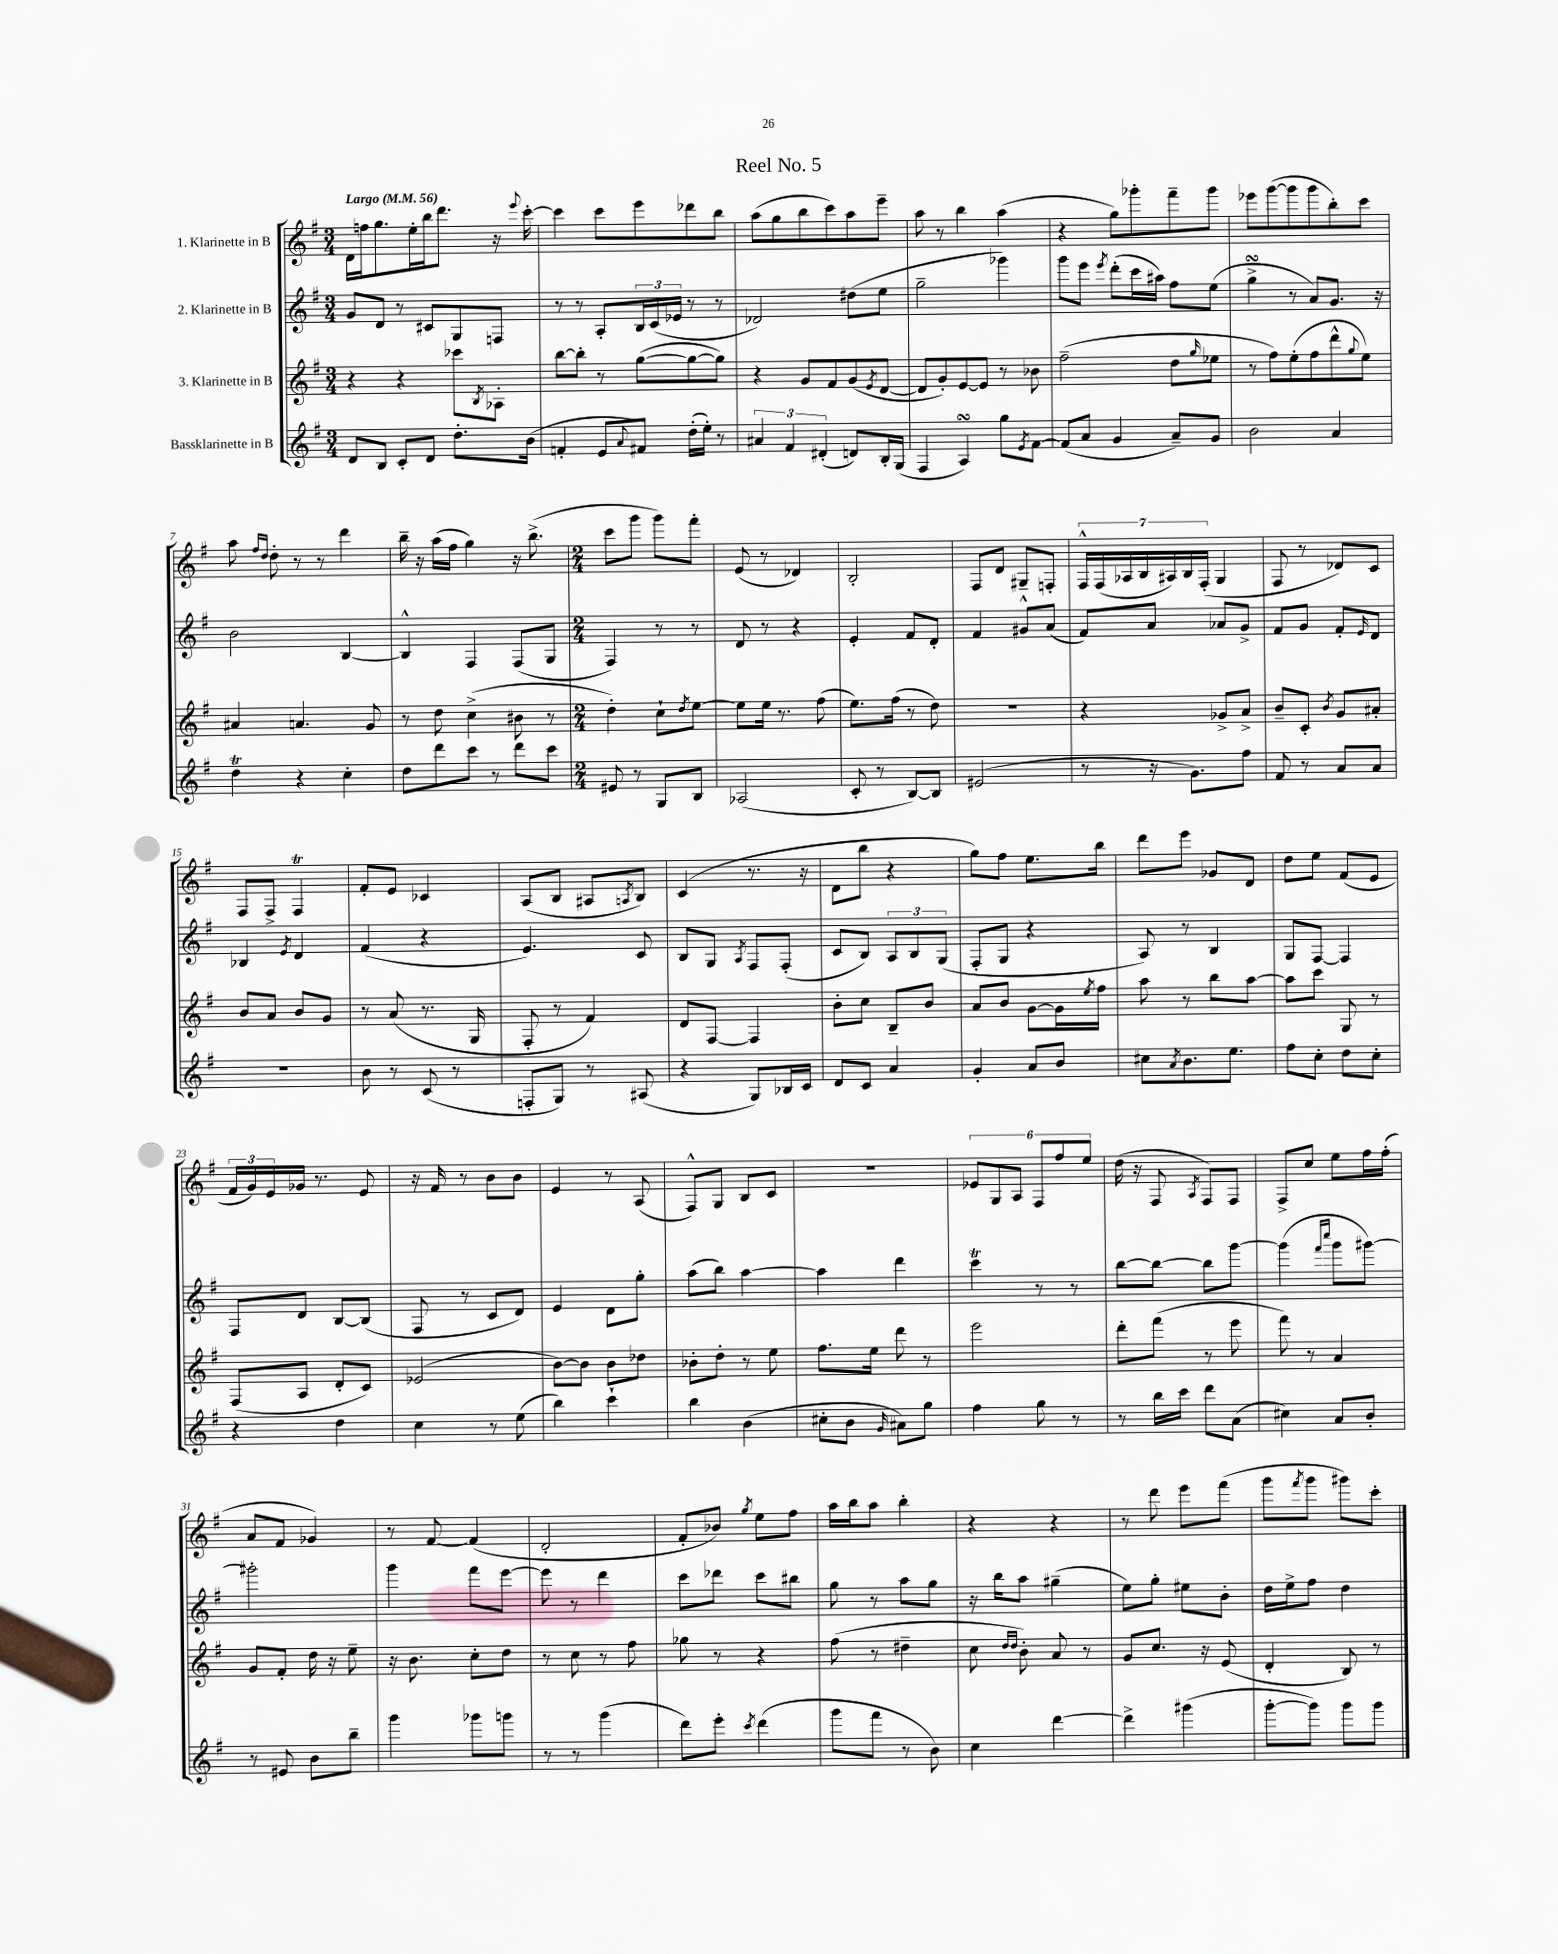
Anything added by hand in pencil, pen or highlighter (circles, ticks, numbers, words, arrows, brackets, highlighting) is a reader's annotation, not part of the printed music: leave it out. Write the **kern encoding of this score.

**kern	**kern	**kern	**kern
*staff4	*staff3	*staff2	*staff1
*clefG2	*clefG2	*clefG2	*clefG2
*k[f#]	*k[f#]	*k[f#]	*k[f#]
*M3/4	*M3/4	*M3/4	*M3/4
*MM56	*MM56	*MM56	*MM56
8d	4r	8g	16d
.	.	.	16ff
8B	.	8d	8.gg
8c'	4r	8r	.
.	.	.	16ee'
8d	.	8c#	16bb
.	.	.	8.ddd
8.dd'	8ccc-	8G	.
.	8qB	.	.
.	8A-'	8F	16r
.	.	.	8qqeee
(16b	.	.	[16ccc'
=	=	=	=
4f'	[8bb	8r	4ccc]
.	8bb']	8r	.
8e	8r	8A'	8ccc
8qqa	.	.	.
8f#)	([8gg	24B	8eee
.	.	(24c	.
.	.	24e-	.
(16dd'	8gg_	8r	8ddd-
16ee')	.	.	.
8r	8gg])	8r	8bb
=	=	=	=
6a#	4r	2d-)	(8aa
.	.	.	8gg
6f#	.	.	.
.	8g	.	8bb
(6d#'	.	.	.
.	8f#	.	8ccc)
8d)	(8g	(8dd#	8aa
.	8qe	.	.
16B'	[8d	8ee	8eee~
(16G	.	.	.
=	=	=	=
4F#	8d]	2gg~	8aa
.	8g')	.	8r
4A)	[8e	.	4bb
.	8e]	.	.
8gg	8r	4ggg-)	(4aa
8qe	.	.	.
[8f#	8b-	.	.
=	=	=	=
(8f#]	(2ff#~	8ggg	4r
8a	.	8eee	.
.	.	8qeee	.
4g	.	(8ddd'	8gg)
.	.	16ccc	8ggg-'
.	.	16aa#)	.
8a~)	8dd	8ff#	8fff#~
.	16qqgg	.	.
8g	8ee-	(8ee	8ggg-
=	=	=	=
2b	8r	4gg^	8eee-
.	8ff#)	.	([8ggg
.	(8ee'	8r	8ggg]
.	8ff#	8a)	8ggg
4a	8ddd^^	8.g	8bb')
.	8qqgg	.	.
.	8ee)	.	8ccc
.	.	16r	.
=	=	=	=
4dd	4a#	2b	8aa
.	.	.	16qqff#
.	.	.	16qqdd
.	.	.	8dd'
4r	4.a	.	8r
.	.	.	8r
4cc'	.	[4B	4ddd
.	8g	.	.
=	=	=	=
8dd	8r	4B^^]	16bb~
.	.	.	16r
8ddd	8dd	.	(16aa
.	.	.	16ff#
8ccc	(4cc^	4F#	4gg)
8r	.	.	.
8ddd	8b#	(8F#	16r
.	.	.	(8.bb^
8ccc	8r	8G	.
=	=	=	=
*M2/4	*M2/4	*M2/4	*M2/4
8e#	4dd')	4F#)	8ccc
8r	.	.	8ggg
8G	8cc`	8r	8ggg)
.	8qdd	.	.
8B	[8ee	8r	8fff#'
=	=	=	=
(2A-	8ee]	8d	(8e
.	16ee	8r	8r
.	8.r	.	.
.	.	4r	4d-)
.	(8ff#	.	.
=	=	=	=
8c'	8.ee)	4e'	2B'
8r	.	.	.
.	(16ff#	.	.
[8B)	8r	8f#	.
8B]	8dd)	8d'	.
=	=	=	=
(2e#	2r	4f#	8F#
.	.	.	8d
.	.	8g#^^	8G#~
.	.	(8a	8F'
=	=	=	=
8r	4r	8f#)	28F#^^
.	.	.	(28F#
.	.	.	28A-
.	.	.	28B
16r	.	8a	.
.	.	.	28A#)
.	.	.	28B
8.g)	.	.	.
.	.	.	(28F#'
.	8g-^	8a-	4G
8ff#	8a^	8g^	.
=	=	=	=
8f#	8b~	8f#	8F#
8r	8c'	8g	8r
.	8qb	.	.
8a	8g	8f#'	8d-)
.	.	16qqe	.
8a	8a#'	8d	8c
=	=	=	=
2r	8b	4B-	8F#
.	8a	.	8F#^
.	.	8qe	.
.	8b	4d	4F#
.	8g	.	.
=	=	=	=
8b	8r	(4f#	8f#'
8r	(8a	.	8e
(8c	8.r	4r	4c-
8r	.	.	.
.	16G	.	.
=	=	=	=
8F'	8F#'	4.e)	(8A
8G)	8r	.	8B
8r	4f#)	.	8A#
.	.	.	8qA
(8A#	.	8c	8B)
=	=	=	=
4r	8d	8B	(4c
.	[8F#	8G	.
.	.	8qA	.
8G)	4F#]	8F#	8.r
16B-	.	(8F#'	.
16c	.	.	16r
=	=	=	=
8d	8b'	8c	8d
8c	8cc	8B)	8bb
4a	8B~	12A	4r
.	.	12B	.
.	8b	.	.
.	.	(12G	.
=	=	=	=
4g'	8a	8F#'	8gg)
.	8b	8G	8ff#
8a	[8g	4r	8.ee
8b	16g]	.	.
.	8qee	.	.
.	16ff#	.	16bb
=	=	=	=
8cc#	8aa	8A)	8ddd
8qa	.	.	.
8.b	8r	8r	8eee
.	8bb	4B	8g-
8.ee	.	.	.
.	[8aa	.	8d
=	=	=	=
8ff#	8aa]	8G	8dd
8cc'	8ccc	[8F#	8ee
8dd	8G	4F#]	(8f#
8cc'	8r	.	8e
=	=	=	=
4r	(8F#	8F#	24f#
.	.	.	24g)
.	.	.	24e
.	8A	8d	16g-
.	.	.	8.r
4dd	8d'	[8B	.
.	8c)	(8B]	8e
=	=	=	=
4cc	(2e-	8F#	16r
.	.	.	16f#
.	.	8r	8r
8r	.	8c	8b
(8ee	.	8d)	8b
=	=	=	=
4bb)	[8b)	4e	4e
.	8b]	.	.
4ccc`	8b	8d	8r
.	8dd-	8gg'	(8A
=	=	=	=
4bb	8b-'	(8aa	8F#^^)
.	8dd'	8bb)	8G
(4b	8r	[4aa	8B
.	8ee	.	8c
=	=	=	=
8cc#'	8.ff#	4aa]	2r
8b	.	.	.
.	16ee	.	.
16qqg	.	.	.
8a#)	8ddd	4ddd	.
8gg	8r	.	.
=	=	=	=
4ff#	2eee	4ccc	12e-
.	.	.	12G
.	.	.	12A
8gg	.	8r	12F#
.	.	.	12ff#
8r	.	8r	.
.	.	.	12ee
=	=	=	=
8r	8ddd'	[8bb	(16dd
.	.	.	16r
16bb	(8fff#	8bb_	8F#
16ccc	.	.	.
.	.	.	8qA
8ddd	8r	8bb]	8F#)
(8a	8eee	[8ggg	8F#
=	=	=	=
4cc#)	8fff#)	(4ggg]	8F#^
.	8r	.	8cc
.	.	16qqfff#	.
.	.	16qqcccc	.
8a	4a	8ggg	8ee
8b'	.	[8ggg#)	16ff#
.	.	.	(16ff#'
=	=	=	=
8r	8g	2ggg#']	8a
8e#	8f#'	.	8f#
8b	16dd	.	4g-)
.	16r	.	.
8bb~	8ee~	.	.
=	=	=	=
4ggg	16r	4ggg	8r
.	8.b	.	.
.	.	.	[8f#
8ggg-	8cc'	8fff#	(4f#]
8ggg	8dd	[8eee	.
=	=	=	=
8r	8r	8eee]	2d'
8r	8cc	8r	.
(4ggg	8r	4ddd	.
.	8ff#	.	.
=	=	=	=
8ddd)	8gg-	8ccc	8f#'
8eee'	8r	8ddd-	8b-)
8qccc	.	.	8qgg
(4ddd	4r	8ccc	8ee
.	.	8bb#	8ff#
=	=	=	=
8ggg	(8ff#	8gg	16aa
.	.	.	16bb
8fff#	8r	8r	8aa
8r	4dd#~	8aa	4bb'
8b)	.	8gg	.
=	=	=	=
4cc	8cc	16r	4r
.	.	16bb	.
.	16qqdd	.	.
.	16qqdd	.	.
.	8b')	8aa	.
[4ddd	8a	(4gg#~	4r
.	8r	.	.
=	=	=	=
4ddd^]	8g	8ee)	8r
.	8.cc	8gg'	8ddd
(4ggg#	.	8ee#	8eee
.	16r	.	.
.	(8e	8b'	(8fff#
=	=	=	=
[8ggg'	4d'	16dd	8ggg
.	.	16ee^	.
.	.	.	8qfff#
8ggg])	.	8ff#	8ggg
8ggg	8B)	4dd	8ggg#)
8ggg	8r	.	8ccc'
==	==	==	==
*-	*-	*-	*-
